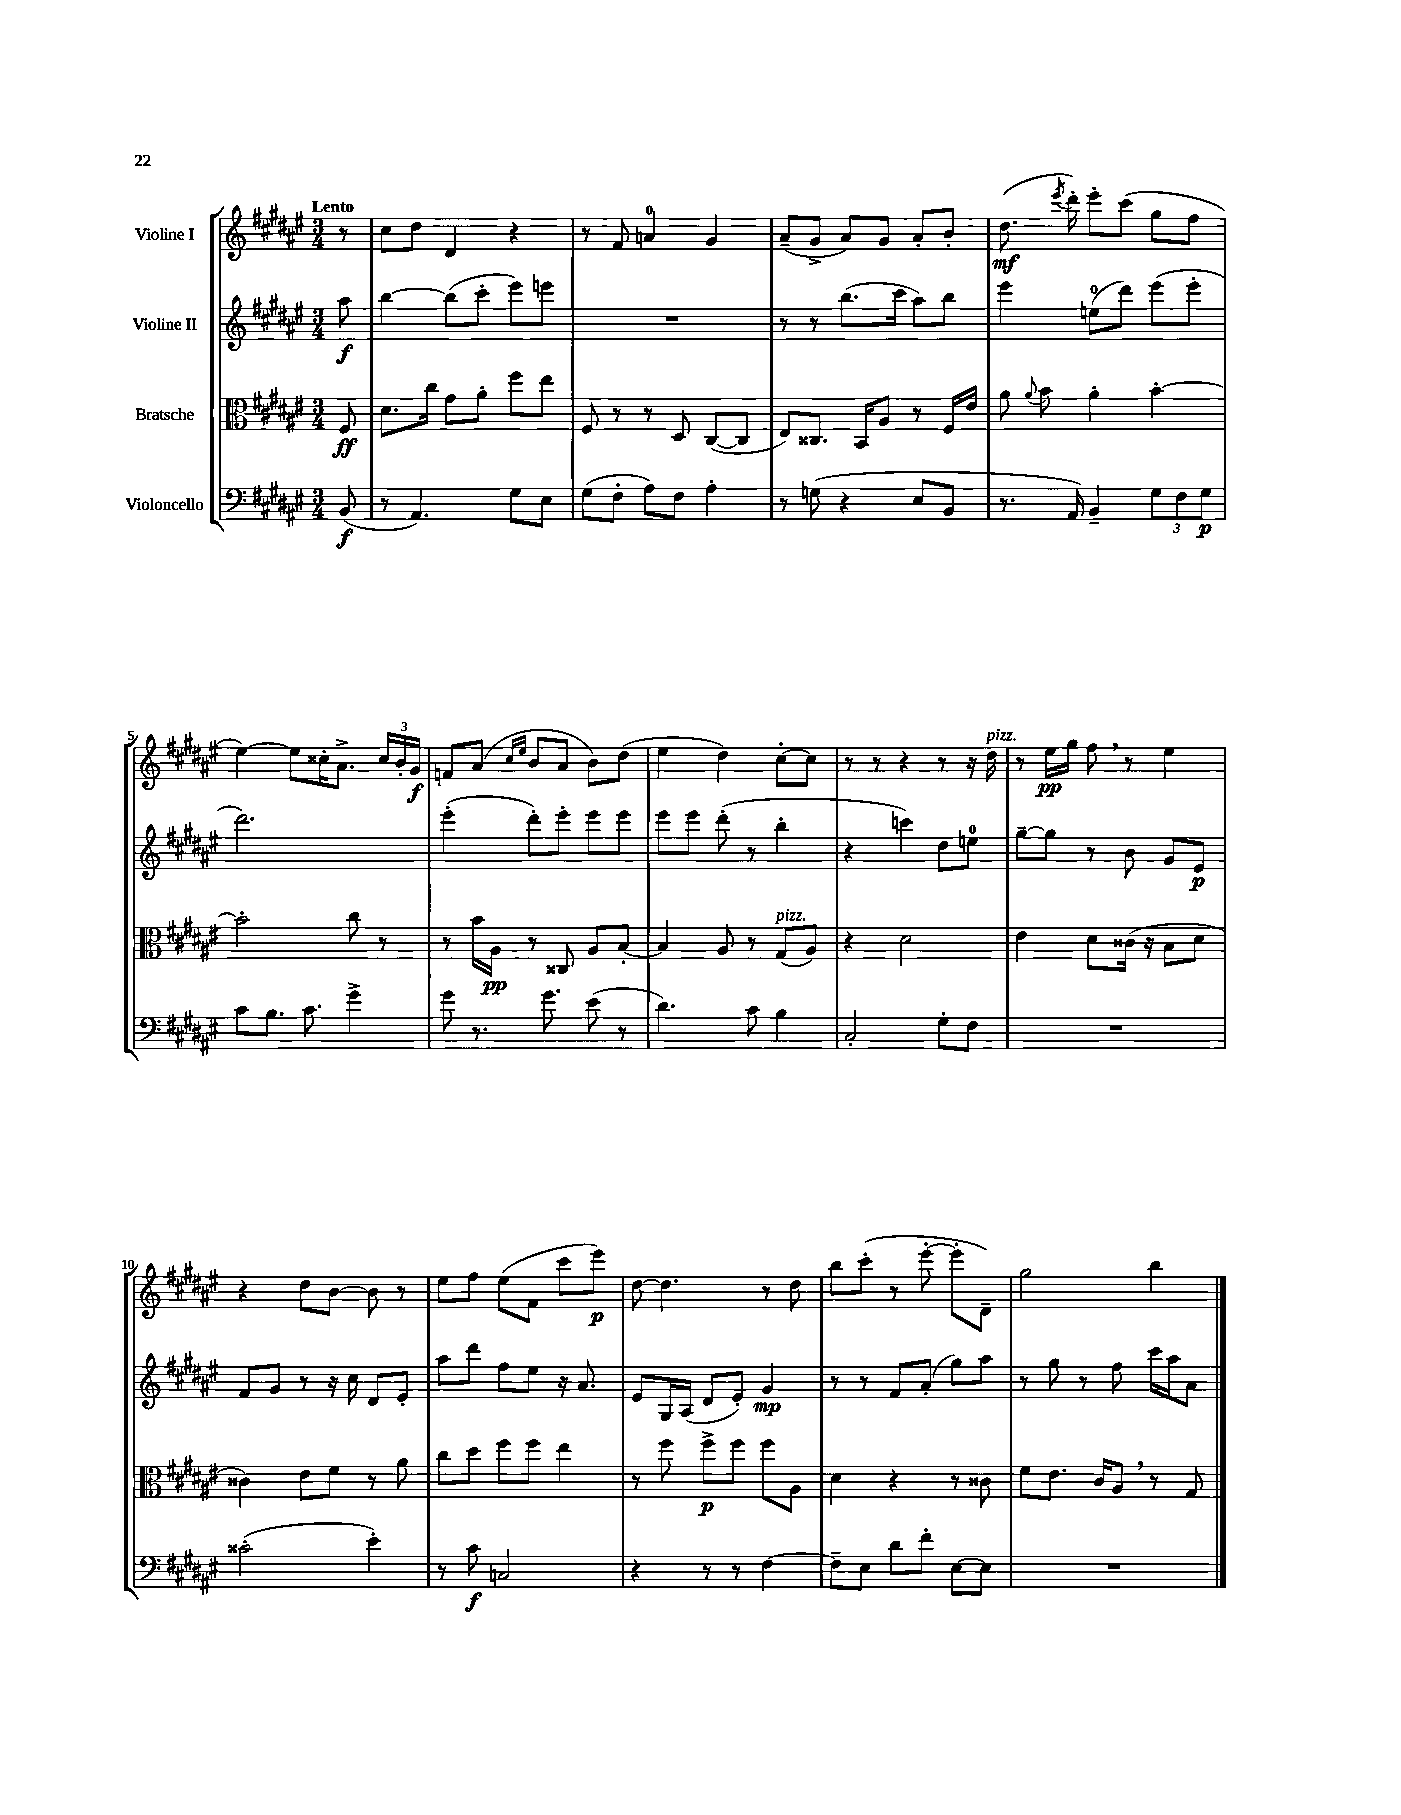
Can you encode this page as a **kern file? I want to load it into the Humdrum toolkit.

**kern	**dynam	**kern	**dynam	**kern	**dynam	**kern	**dynam
*part4	*part4	*part3	*part3	*part2	*part2	*part1	*part1
*staff4	*staff4	*staff3	*staff3	*staff2	*staff2	*staff1	*staff1
*I"Violoncello	*	*I"Bratsche	*	*I"Violine II	*	*I"Violine I	*
*clefF4	*	*clefC3	*	*clefG2	*	*clefG2	*
*k[f#c#g#d#a#e#]	*	*k[f#c#g#d#a#e#]	*	*k[f#c#g#d#a#e#]	*	*k[f#c#g#d#a#e#]	*
*M3/4	*	*M3/4	*	*M3/4	*	*M3/4	*
=	=	=	=	=	=	=	=
!	!	!	!	!	!	!LO:TX:a:B:t=Lento	!
(8BB/	f	8F#/	ff	8aa#\	f	8r	.
=1	=1	=1	=1	=1	=1	=1	=1
8r	.	8.d#\L	.	[4bb\	.	8cc#\L	.
4.AA#/)	.	.	.	.	.	8dd#\J	.
.	.	16cc#\Jk	.	.	.	.	.
.	.	8g#\L	.	(8bb\L]	.	4d#/	.
.	.	8a#'\J	.	8ccc#'\J	.	.	.
8G#\L	.	8ff#\L	.	8eee#\L)	.	4r	.
8E#\J	.	8ee#\J	.	8eeen\J	.	.	.
=2	=2	=2	=2	=2	=2	=2	=2
(8G#\L	.	8F#/	.	2.r	.	8r	.
8F#'\J	.	8r	.	.	.	8f#/	.
8A#\L)	.	8r	.	.	.	4an/	.
8F#\J	.	8D#/	.	.	.	.	.
4A#'\	.	([8C#/L	.	.	.	4g#/	.
.	.	8C#/J]	.	.	.	.	.
=3	=3	=3	=3	=3	=3	=3	=3
8r	.	8E#/L)	.	8r	.	(8a#~/L	.
(8Gn\	.	8.C##X/J	.	8r	.	8g#^/J	.
4r	.	.	.	(8.bb\L	.	8a#/L)	.
.	.	16BB/KL	.	.	.	.	.
.	.	8A#/J	.	.	.	8g#/J	.
.	.	.	.	16ccc#\Jk	.	.	.
8E#/L	.	8r	.	8aa#\L)	.	8a#'/L	.
8BB/J	.	16F#/LL	.	8bb\J	.	8b'/J	.
.	.	16e#/JJ	.	.	.	.	.
=4	=4	=4	=4	=4	=4	=4	=4
8.r	.	8a#\	.	4eee#\	.	(8.dd#\	mf
.	.	8qqa#/	.	.	.	.	.
.	.	8b\	.	.	.	.	.
.	.	.	.	.	.	8qeee#/	.
16AA#/)	.	.	.	.	.	16ddd#'\)	.
4BB~/	.	4a#'\	.	(8een\L	.	8eee#'\L	.
.	.	.	.	8ddd#\J)	.	(8ccc#\J	.
12G#\L	.	[4b'\	.	(8eee#\L	.	8gg#\L	.
12F#\	.	.	.	.	.	.	.
.	.	.	.	8eee#'\J	.	8ff#\J	.
12G#\J	p	.	.	.	.	.	.
!!LO:LB:g=z
=5	=5	=5	=5	=5	=5	=5	=5
8c#\L	.	2b'\]	.	2.ddd#\)	.	[4ee#\)	.
8.B\J	.	.	.	.	.	.	.
.	.	.	.	.	.	8ee#\L]	.
8.c#\	.	.	.	.	.	.	.
.	.	.	.	.	.	16cc##X'\K	.
.	.	.	.	.	.	8.a#^\J	.
4g#^\	.	8cc#\	.	.	.	.	.
.	.	8r	.	.	.	24cc##/LL	.
.	.	.	.	.	.	24b'/	.
.	.	.	.	.	.	24g#/JJ	f
=6	=6	=6	=6	=6	=6	=6	=6
8g#\	.	8r	.	(4eee#'\	.	8fn/L	.
8.r	.	16b\LL	.	.	.	(8a#/J	.
.	.	16A#\JJ	pp	.	.	.	.
.	.	.	.	.	.	16qqcc#/LL	.
.	.	.	.	.	.	16qqee#/JJ	.
.	.	8r	.	8ddd#'\L)	.	8b/L	.
8.g#\	.	.	.	.	.	.	.
.	.	8C##X/	.	8eee#'\J	.	8a#/J	.
(8e#\	.	8A#/L	.	8eee#\L	.	8b\L)	.
8r	.	[8B'/J	.	8eee#\J	.	(8dd#\J	.
=7	=7	=7	=7	=7	=7	=7	=7
4.d#\)	.	4B/]	.	8eee#\L	.	4ee#\	.
.	.	.	.	8eee#\J	.	.	.
.	.	8A#/	.	(8ddd#'\	.	4dd#\)	.
8c#\	.	8r	.	8r	.	.	.
!	!	!LO:TX:a:i:t=pizz.	!	!	!	!	!
4B\	.	(8G#/L	.	4bb'\	.	[8cc#'\L	.
.	.	8A#/J)	.	.	.	8cc#\J]	.
=8	=8	=8	=8	=8	=8	=8	=8
2C#'/	.	4r	.	4r	.	8r	.
.	.	.	.	.	.	8r	.
.	.	2d#\	.	4cccn\)	.	4r	.
8G#'\L	.	.	.	8dd#\L	.	8r	.
8F#\J	.	.	.	8een\J	.	16r	.
!	!	!	!	!	!	!LO:TX:a:i:t=pizz.	!
.	.	.	.	.	.	16dd#\	.
=9	=9	=9	=9	=9	=9	=9	=9
2.r	.	4e#\	.	[8gg#~\L	.	8r	.
.	.	.	.	8gg#\J]	.	16ee#\LL	pp
.	.	.	.	.	.	16gg#\JJ	.
.	.	8d#\L	.	8r	.	8ff#,\	.
.	.	(16c##X\Jk	.	8b\	.	8r	.
.	.	16r	.	.	.	.	.
.	.	8B\L	.	8g#/L	.	4ee#\	.
.	.	8d#\J	.	8e#/J	p	.	.
!!LO:LB:g=z
=10	=10	=10	=10	=10	=10	=10	=10
(2c##X'\	.	4c##X\)	.	8f#/L	.	4r	.
.	.	.	.	8g#/J	.	.	.
.	.	8e#\L	.	8r	.	8dd#\L	.
.	.	8f#\J	.	16r	.	[8b\J	.
.	.	.	.	16cc#\	.	.	.
4e#'\)	.	8r	.	8d#/L	.	8b\]	.
.	.	8a#\	.	8e#'/J	.	8r	.
=11	=11	=11	=11	=11	=11	=11	=11
8r	.	8cc#\L	.	8aa#\L	.	8ee#\L	.
8c#\	f	8dd#\J	.	8ddd#\J	.	8ff#\J	.
2Cn/	.	8ff#\L	.	8ff#\L	.	(8ee#\L	.
.	.	8ff#\J	.	8ee#\J	.	8f#\J	.
.	.	4ee#\	.	16r	.	8ccc#\L	.
.	.	.	.	8.a#/	.	.	.
.	.	.	.	.	.	8eee#\J)	p
=12	=12	=12	=12	=12	=12	=12	=12
4r	.	8r	.	8e#/L	.	[8dd#\	.
.	.	8ff#\	.	16G#/L	.	4.dd#\]	.
.	.	.	.	(16A#/JJ	.	.	.
8r	.	8ff#^\L	p	8d#/L	.	.	.
8r	.	8ff#\J	.	8e#'/J)	.	.	.
[4F#\	.	8ff#\L	.	4g#/	mp	8r	.
.	.	8A#\J	.	.	.	8dd#\	.
=13	=13	=13	=13	=13	=13	=13	=13
8F#~\L]	.	4d#\	.	8r	.	8bb\L	.
8E#\J	.	.	.	8r	.	(8ccc#'\J	.
8d#\L	.	4r	.	8f#/L	.	8r	.
8f#'\J	.	.	.	(8a#'/J	.	[8eee#'\	.
[8E#\L	.	8r	.	8gg#\L)	.	8eee#'\L]	.
8E#\J]	.	8c##X\	.	8aa#\J	.	8d#~\J)	.
=14	=14	=14	=14	=14	=14	=14	=14
2.r	.	8f#\L	.	8r	.	2gg#\	.
.	.	8.e#\J	.	8gg#\	.	.	.
.	.	.	.	8r	.	.	.
.	.	16c#/KL	.	.	.	.	.
.	.	8A#,/J	.	8ff#\	.	.	.
.	.	8r	.	16ccc#\LL	.	4bb\	.
.	.	.	.	16aa#\J	.	.	.
.	.	8G#/	.	8a#\J	.	.	.
==	==	==	==	==	==	==	==
*-	*-	*-	*-	*-	*-	*-	*-
